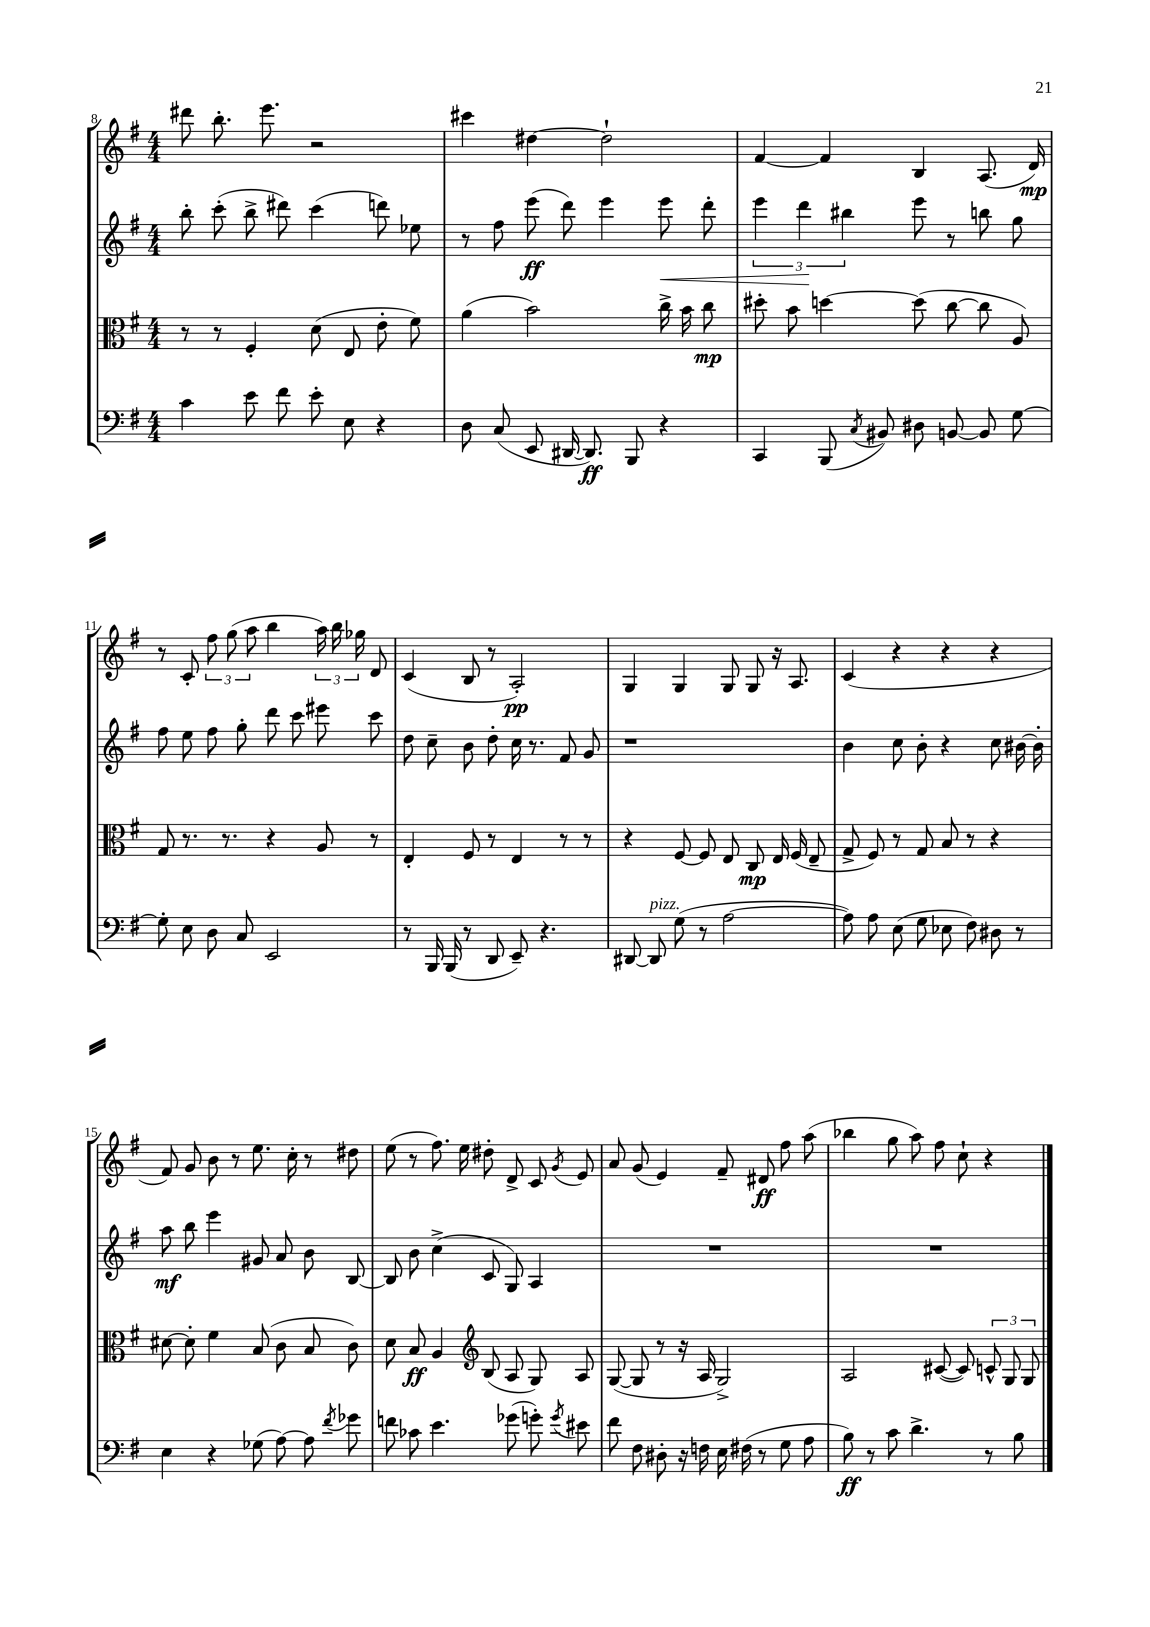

**kern	**kern	**kern	**kern
*staff4	*staff3	*staff2	*staff1
*clefF4	*clefC3	*clefG2	*clefG2
*k[f#]	*k[f#]	*k[f#]	*k[f#]
*M4/4	*M4/4	*M4/4	*M4/4
4c\	8r	8bb'\	8ddd#\
.	8r	(8ccc'\	8.bb'\
8e\	4F#'/	8bb^\	.
.	.	.	8.eee\
8f#\	.	8ddd#\)	.
8e'\	(8d\	(4ccc\	2r
8E\	8E/	.	.
4r	8e'\	8ddd\)	.
.	8f#\)	8ee-\	.
=	=	=	=
8D\	(4a\	8r	4ccc#\
(8C/	.	8ff#\	.
8EE/	2b\)	(8eee\	[4dd#\
[16DD#/	.	8ddd\)	.
8.DD#/])	.	.	.
.	.	4eee\	2dd#`\]
8BBB/	.	.	.
4r	16cc^\	8eee\	.
.	16b\	.	.
.	8cc\	8ddd'\	.
=	=	=	=
4CC/	8dd#'\	6eee\	[4f#/
.	8b\	.	.
.	.	6ddd\	.
(8BBB/	[4dd\	.	4f#/]
.	.	6bb#\	.
8qC/	.	.	.
8BB#/)	.	.	.
8D#\	(8dd\]	8eee\	4B/
[8BB/	[8cc\	8r	.
8BB/]	8cc\]	8bb\	(8.A/
[8G\	8A/)	8gg\	.
.	.	.	16d/)
=	=	=	=
8G'\]	8G/	8ff#\	8r
8E\	8.r	8ee\	8c'/
8D\	.	8ff#\	12ff#\
.	8.r	.	.
.	.	.	(12gg\
8C/	.	8gg'\	.
.	.	.	12aa\
2EE/	4r	8ddd\	4bb\
.	.	8ccc\	.
.	8A/	8eee#\	24aa\)
.	.	.	24bb\
.	.	.	24gg-\
.	8r	8ccc\	8d/
=	=	=	=
8r	4E'/	8dd\	(4c/
16BBB/	.	8cc~\	.
(16BBB/	.	.	.
8r	8F#/	8b\	8B/
8DD/	8r	8dd'\	8r
8EE~/)	4E/	16cc\	2A'/)
.	.	8.r	.
4.r	.	.	.
.	8r	8f#/	.
.	8r	8g/	.
=	=	=	=
[8DD#/	4r	1r	4G/
8DD#/]	.	.	.
(8G\	[8F#/	.	4G/
8r	8F#/]	.	.
[2A\	8E/	.	8G/
.	8C/	.	8G/
.	16E/	.	16r
.	(16F#/	.	8.A/
.	8E~/	.	.
=	=	=	=
8A\])	8G^/	4b\	(4c/
8A\	8F#/)	.	.
(8E\	8r	8cc\	4r
8G\	8G/	8b'\	.
8E-\	8B/	4r	4r
8F#\)	8r	.	.
8D#\	4r	8cc\	4r
8r	.	[16b#\	.
.	.	16b#'\]	.
=	=	=	=
4E\	[8d#\	8aa\	8f#/)
.	8d#'\]	8bb\	8g/
4r	4f#\	4eee\	8b\
.	.	.	8r
(8G-\	(8B/	8g#/	8.ee\
[8A\)	8c\	8a/	.
.	.	.	16cc'\
8A\]	8B/	8b\	8r
8qf#/	.	.	.
8g-\	8c\)	[8B/	8dd#\
=	=	=	=
8f\	8d\	8B/]	(8ee\
8c-\	8B/	8b\	8r
4.e\	4A/	(4cc^\	8.ff#\)
.	.	.	16ee\
*	*clefG2	*	*
.	(8B/	8c/	8dd#'\
(8g-\	8A/	8G/)	8d^/
8g'\)	8G/)	4A/	8c/
8qg/	.	.	8qg/
8e#\	8A/	.	8e/
=	=	=	=
8f#\	([8G/	1r	8a/
8F#\	8G/]	.	(8g/
8D#'\	8r	.	4e/)
16r	16r	.	.
16F\	16A/	.	.
16E\	2G^/)	.	8f#~/
(16F#\	.	.	.
8r	.	.	8d#/
8G\	.	.	8ff#\
8A\	.	.	(8aa\
=	=	=	=
8B\)	2A/	1r	4bb-\
8r	.	.	.
8c\	.	.	8gg\
4.d^\	.	.	8aa\)
.	([8c#/	.	8ff#\
.	8c#/])	.	8cc`\
8r	12c^^/	.	4r
.	12G/	.	.
8B\	.	.	.
.	12G/	.	.
==	==	==	==
*-	*-	*-	*-
